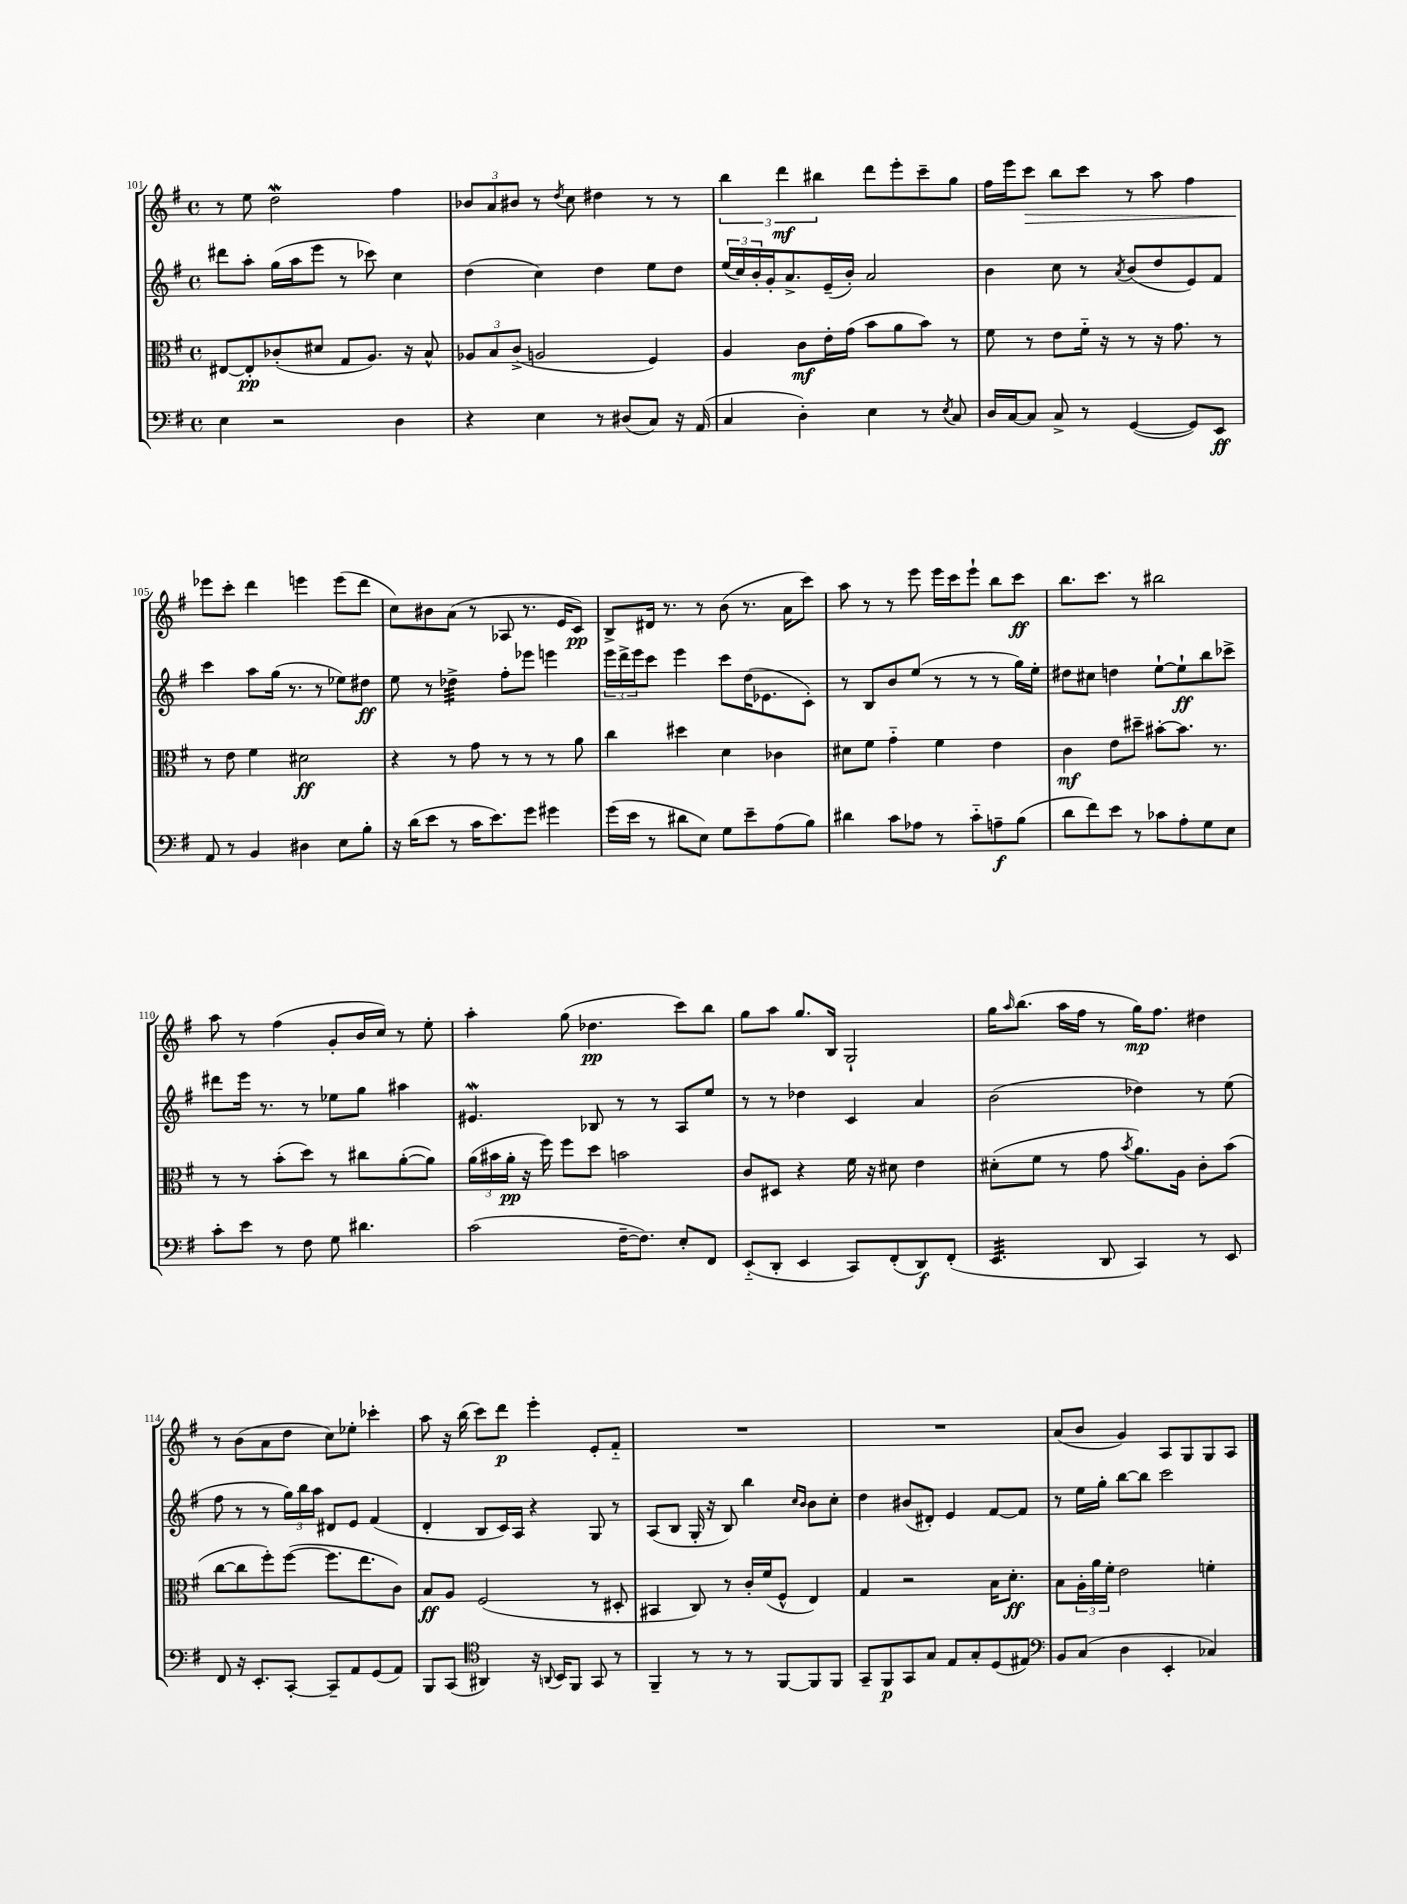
<<
\new StaffGroup <<
\new Staff = "s0" {
    \clef treble \key g \major \defaultTimeSignature \time 4/4
    r8 e''8 d''2\mordent fis''4 |
    \tuplet 3/2 { bes'8 a'8 bis'8 } r8 \acciaccatura { d''8 } c''8 dis''4 r8 r8 |
    \tuplet 3/2 { b''4 d'''4\mf bis''4 } d'''8 e'''8-. c'''8-- g''8 |
    fis''16 e'''16 c'''8\> b''8 c'''8 r8 a''8 fis''4 |
    ees'''8\! c'''8-. d'''4 e'''4 e'''8( d'''8 |
    c''8) bis'8 a'8( r8 aes8 r8. e'16 c'8\pp) |
    b8-> dis'16 r8. r8 b'8( r8. a'16 c'''8) |
    a''8 r8 r8 e'''8 e'''16 c'''16 e'''8-! b''8 c'''8\ff |
    b''8. c'''8. r8 bis''2 |
    a''8 r8 fis''4( g'8-. b'16 c''16) r8 e''8-. |
    a''4-. g''8( des''4.\pp c'''8) b''8 |
    g''8 a''8 g''8. b16 g2-! |
    g''16 \grace { a''16 } b''8.( a''16 fis''16 r8 g''16\mp) fis''8. dis''4 |
    r8 b'8( a'8 d''8 c''8) ees''8-. ces'''4-. |
    a''8 r16 b''16( c'''8) d'''8\p e'''4-. e'8-. fis'8-_ |
    R1 |
    R1 |
    a'8( b'8 g'4) a8 g8 g8 a8 \bar "|." |
}
\new Staff = "s1" {
    \clef treble \key g \major \defaultTimeSignature \time 4/4
    dis'''8 a''8-. g''16( a''16 e'''8 r8 ces'''8) c''4 |
    d''4( c''4) d''4 e''8 d''8 |
    \tuplet 3/2 { e''16( c''16) b'16-. } g'16-. a'8.-> e'16--( b'16-.) a'2 |
    b'4 c''8 r8 \acciaccatura { a'8 } b'8( d''8 e'8) fis'8 |
    c'''4 a''8 g''16( r8. r8 ees''8) dis''8\ff |
    e''8 r8 des''4:32-> fis''8-. ees'''8 e'''4 |
    \tuplet 3/2 { e'''16 d'''16-> e'''16 } c'''8 e'''4 c'''8 d''16( ees'8. c'8-.) |
    r8 b8 b'8 e''8( r8 r8 r8 g''16) e''16-. |
    dis''8 cis''8 d''4 e''8~-! e''8-!\ff b''8 ces'''8-> |
    dis'''8 e'''16 r8. r8 ees''8 g''8 ais''4 |
    eis'4.\mordent bes8 r8 r8 a8 e''8 |
    r8 r8 des''4 c'4 a'4 |
    b'2( des''4) r8 e''8( |
    fis''8 r8 r8 \tuplet 3/2 { g''16) b''16 a''16 } dis'8 e'8 fis'4( |
    d'4-. b8 c'16) a16 r4 g8 r8 |
    a8( b8 g16-. r16 b8) b''4 \grace { c''16 b'16 } b'8 c''8-. |
    d''4 bis'8( dis'8-.) e'4 fis'8~ fis'8 |
    r8 e''16 g''16-. b''8~ b''8 c'''2 \bar "|." |
}
\new Staff = "s2" {
    \clef alto \key g \major \defaultTimeSignature \time 4/4
    eis8~ eis8-.\pp ces'8-.( dis'8 g8 a8.) r16 b8-^ |
    \tuplet 3/2 { aes8 b8 c'8->( } a2 fis4) |
    a4 c'8\mf e'16-. g'16( b'8 a'8 b'8) r8 |
    fis'8 r8 e'8 fis'16-_ r16 r8 r16 g'8. r8 |
    r8 e'8 fis'4 dis'2\ff |
    r4 r8 g'8 r8 r8 r8 a'8 |
    c''4 dis''4 d'4 ces'4 |
    dis'8 fis'8 g'4-_ fis'4 e'4 |
    c'4\mf e'8 dis''8-- bis'8~-. bis'8. r8. |
    r8 r8 b'8-.( d''8) r8 cis''8 a'8~-.( a'8) |
    \tuplet 3/2 { a'16( bis'16 a'16-.\pp } r16 fis''16) fis''8 d''8 b'2 |
    c'8 dis8 r4 fis'16 r16 dis'8 e'4 |
    dis'8-.( fis'8 r8 g'8 \acciaccatura { b'8 } a'8.) a16 c'8-. b'8( |
    c''8~ c''8 fis''8-.) fis''8~( fis''8. e''8. c'8) |
    b8\ff a8 fis2( r8 dis8-. |
    bis,4 c8) r8 c'16-. fis'16( fis8-^ e4) |
    g4 r2 b16 d'8.-.\ff |
    b8 \tuplet 3/2 { a16-. a'16 fis'16-. } e'2 f'4-. \bar "|." |
}
\new Staff = "s3" {
    \clef bass \key g \major \defaultTimeSignature \time 4/4
    e4 r2 d4 |
    r4 e4 r8 dis8( c8) r16 a,16( |
    c4 d4-.) e4 r8 \acciaccatura { e8 } c8 |
    d16 c16~ c8 c8-> r8 g,4~( g,8) e,8\ff |
    a,8 r8 b,4 dis4 e8 b8-. |
    r16 d'16( e'8 r8 c'16 e'8.) g'8 gis'4 |
    g'16( e'16 r8 dis'8 e8) g8 e'8-- a8( b8) |
    dis'4 c'8 aes8 r8 c'8-_ a8--\f b8( |
    d'8 fis'8) e'8 r8 ces'8 a8-. g8 e8 |
    c'8-. e'8 r8 fis8 g8 dis'4. |
    c'2( fis16~-- fis8.) e8-. fis,8 |
    e,8-_( d,8-. e,4 c,8) fis,8-.( d,8\f) fis,8-.( |
    e,4.:32 d,8 c,4) r8 e,8 |
    fis,8 r16 e,8.-. c,8~-. c,8-- a,8 g,8( a,8) |
    b,,8 c,8( \clef tenor ais,4) r16 \appoggiatura { a,8 } b,16 fis,8 g,8 r8 |
    fis,4-- r8 r8 r8 fis,8~ fis,8 fis,8 |
    g,8-- fis,8\p g,8 g8 e8 g8-. d8( eis8) |
    \clef bass b,8 c8( d4 e,4-. ces4) \bar "|." |
}
>>
>>
\layout { \context { \Score currentBarNumber = #101 } }
